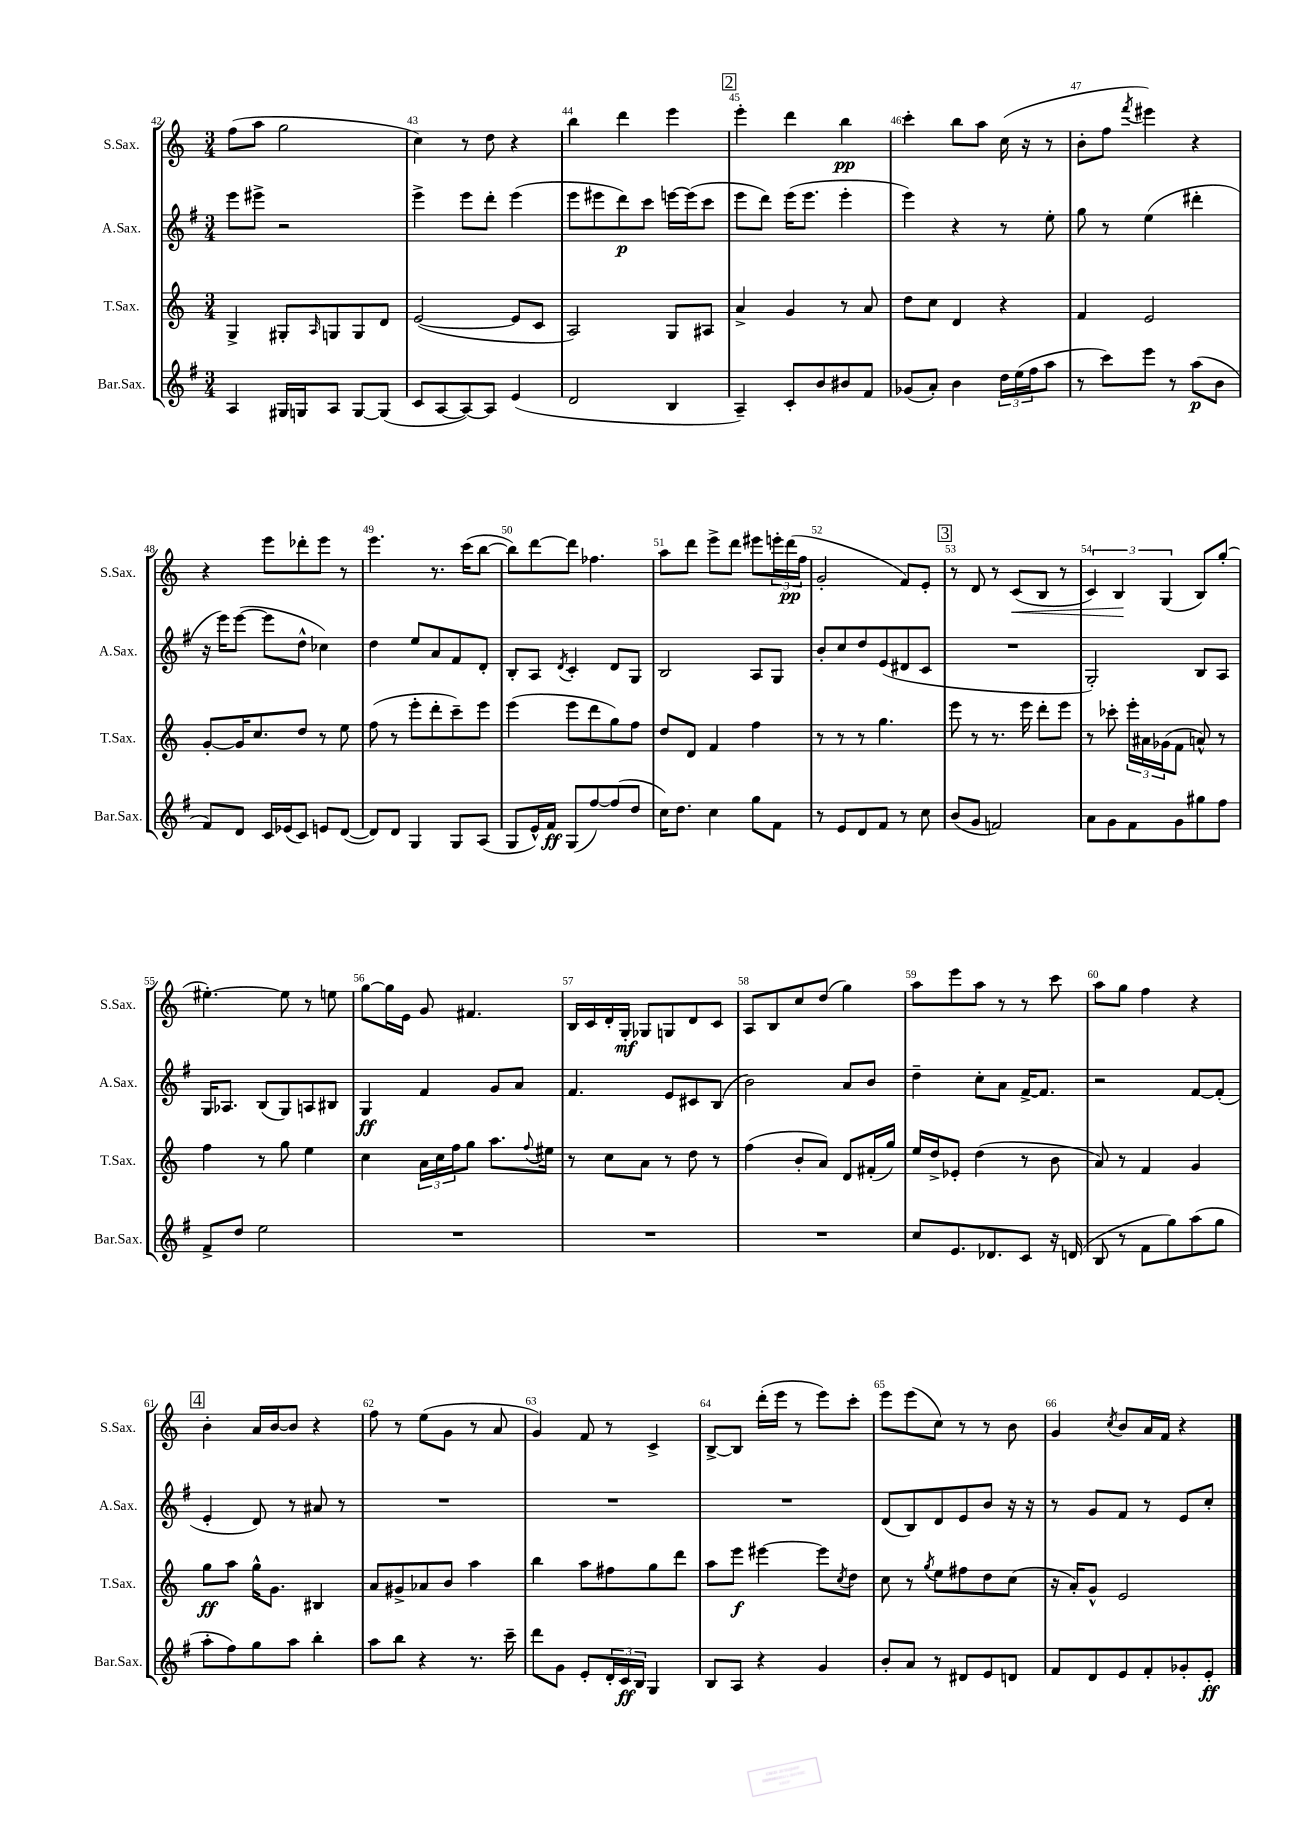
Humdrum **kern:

**kern	**dynam	**kern	**dynam	**kern	**dynam	**kern	**dynam
*part4	*part4	*part3	*part3	*part2	*part2	*part1	*part1
*staff4	*staff4	*staff3	*staff3	*staff2	*staff2	*staff1	*staff1
*I"Bar.Sax.	*	*I"T.Sax.	*	*I"A.Sax.	*	*I"S.Sax.	*
*I'Bar.Sax.	*	*I'T.Sax.	*	*I'A.Sax.	*	*I'S.Sax.	*
*clefG2	*	*clefG2	*	*clefG2	*	*clefG2	*
*k[f#]	*	*k[]	*	*k[f#]	*	*k[]	*
*M3/4	*	*M3/4	*	*M3/4	*	*M3/4	*
=42	=42	=42	=42	=42	=42	=42	=42
4A/	.	4G^/	.	8eee\L	.	(8ff\L	.
.	.	.	.	8eee#X^\J	.	8aa\J	.
16G#X/LL	.	8G#X'/L	.	2r	.	2gg\	.
16Gn/J	.	.	.	.	.	.	.
.	.	16qqA/	.	.	.	.	.
8A/J	.	8Gn/	.	.	.	.	.
[8G/L	.	8G/	.	.	.	.	.
(8G/J]	.	8d/J	.	.	.	.	.
=43	=43	=43	=43	=43	=43	=43	=43
8c/L	.	([2e/	.	4eee^\	.	4cc\)	.
[8A/	.	.	.	.	.	.	.
8A/_)	.	.	.	8eee\L	.	8r	.
8A/J]	.	.	.	8ddd'\J	.	8dd\	.
(4e/	.	8e/L]	.	(4eee\	.	4r	.
.	.	8c/J	.	.	.	.	.
=44	=44	=44	=44	=44	=44	=44	=44
2d/	.	2A/)	.	8eee\L	.	4bb\	.
.	.	.	.	8eee#X\	.	.	.
.	.	.	.	8ddd\)	p	4ddd\	.
.	.	.	.	8ccc\J	.	.	.
4B/	.	8G/L	.	[16eeen\LL	.	4eee\	.
.	.	.	.	(16eee\J]	.	.	.
.	.	8A#X/J	.	8ccc\J	.	.	.
!!LO:REH:place=s1:t=2
=45	=45	=45	=45	=45	=45	=45	=45
4A~/)	.	4a^/	.	8eee\L	.	4eee'\	.
.	.	.	.	8ddd\J)	.	.	.
8c'/L	.	4g/	.	(16eee\KL	.	4ddd\	.
.	.	.	.	8.eee\J	.	.	.
8b/	.	.	.	.	.	.	.
8b#X/	.	8r	.	4eee'\	.	4bb\	pp
8f#/J	.	8a/	.	.	.	.	.
=46	=46	=46	=46	=46	=46	=46	=46
(8g-X/L	.	8dd\L	.	4eee\)	.	4ccc'\	.
8a'/J)	.	8cc\J	.	.	.	.	.
4b\	.	4d/	.	4r	.	8bb\L	.
.	.	.	.	.	.	8aa\J	.
24dd\LL	.	4r	.	8r	.	(16cc\	.
(24ee\	.	.	.	.	.	.	.
.	.	.	.	.	.	16r	.
24ff#\J	.	.	.	.	.	.	.
8aa\J	.	.	.	8ee'\	.	8r	.
=47	=47	=47	=47	=47	=47	=47	=47
8r	.	4f/	.	8gg\	.	8b'\L	.
8ccc\L)	.	.	.	8r	.	8ff\J	.
.	.	.	.	.	.	8qfff/	.
8eee\J	.	2e/	.	(4ee\	.	4eee#X\)	.
8r	.	.	.	.	.	.	.
(8aa\L	p	.	.	4ddd#X'\	.	4r	.
8b\J	.	.	.	.	.	.	.
!!LO:LB:g=z
=48	=48	=48	=48	=48	=48	=48	=48
8f#/L)	.	[8g'/L	.	16r	.	4r	.
.	.	.	.	16eee\KL)	.	.	.
8d/J	.	16g/K]	.	([8eee\J	.	.	.
.	.	8.cc/	.	.	.	.	.
16c/LL	.	.	.	8eee\L]	.	8eee\L	.
(16e-X/J	.	.	.	.	.	.	.
8c/J)	.	8dd/J	.	8dd^^\J	.	8ddd-X'\	.
8en/L	.	8r	.	4cc-X\)	.	8eee\J	.
([8d/J	.	8ee\	.	.	.	8r	.
=49	=49	=49	=49	=49	=49	=49	=49
8d/L])	.	(8ff\	.	4dd\	.	4.eee\	.
8d/J	.	8r	.	.	.	.	.
4G/	.	8eee'\L	.	8ee/L	.	.	.
.	.	8ddd'\	.	8a/	.	8.r	.
8G/L	.	8ccc~\)	.	8f#/	.	.	.
.	.	.	.	.	.	(16ccc\KL	.
(8A/J	.	8eee\J	.	8d'/J	.	[8bb\J	.
=50	=50	=50	=50	=50	=50	=50	=50
8G/L	.	(4eee\	.	8B'/L	.	8bb\L])	.
16e^^/L)	.	.	.	8A/J	.	[8ddd\	.
16f#/JJ	ff	.	.	.	.	.	.
.	.	.	.	8qd/	.	.	.
(8G/L	.	8eee\L	.	4c'/	.	8ddd\J]	.
[8ff#/)	.	8ddd\	.	.	.	4.ff-X\	.
(8ff#/]	.	8gg\)	.	8d/L	.	.	.
8dd/J	.	8ff\J	.	8G/J	.	.	.
=51	=51	=51	=51	=51	=51	=51	=51
16cc\KL)	.	8dd/L	.	2B/	.	8aa\L	.
8.dd\J	.	.	.	.	.	.	.
.	.	8d/J	.	.	.	8ddd\J	.
4cc\	.	4f/	.	.	.	8eee^\L	.
.	.	.	.	.	.	8ddd\J	.
8gg\L	.	4ff\	.	8A/L	.	8eee#X\L	.
8f#\J	.	.	.	8G/J	.	24eeen'\L	.
.	.	.	.	.	.	(24ddd\	pp
.	.	.	.	.	.	24ff\JJ	.
=52	=52	=52	=52	=52	=52	=52	=52
8r	.	8r	.	8b'/L	.	2g'/	.
8e/L	.	8r	.	8cc/	.	.	.
8d/	.	8r	.	8dd/	.	.	.
8f#/J	.	4.gg\	.	(8e/	.	.	.
8r	.	.	.	8d#X/	.	8f/L)	.
8cc\	.	.	.	8c/J	.	8e'/J	.
!!LO:REH:place=s1:t=3
=53	=53	=53	=53	=53	=53	=53	=53
(8b/L	.	8eee\	.	2.r	.	8r	.
8g/J	.	8r	.	.	.	8d/	.
2fn/)	.	8.r	.	.	.	8r	.
!	!	!	!	!	!	!	!LO:HP:b
.	.	.	.	.	.	(8c/L	<
.	.	16eee\	.	.	.	.	.
.	.	8ddd'\L	.	.	.	8B/J	.
.	.	8eee\J	.	.	.	8r	.
=54	=54	=54	=54	=54	=54	=54	=54
8a\L	.	8r	.	2G'/)	.	6c/)	.
8g\	.	8ccc-X'\	.	.	.	.	.
.	.	.	.	.	.	6B/	.
8f#\	.	24eee'\LL	.	.	.	.	.
.	.	24a#X\	.	.	.	.	.
.	.	(24g-X\J	.	.	.	(6G/	[
8g\	.	8f\J	.	.	.	.	.
8gg#X\	.	8an^^/)	.	8B/L	.	8B/L)	.
8ff#\J	.	8r	.	8A/J	.	(8gg'/J	.
!!LO:LB:g=z
=55	=55	=55	=55	=55	=55	=55	=55
8f#^/L	.	4ff\	.	16G/KL	.	[4.ee#X'\)	.
.	.	.	.	8.A-X/J	.	.	.
8dd/J	.	.	.	.	.	.	.
2ee\	.	8r	.	(8B/L	.	.	.
.	.	8gg\	.	8G/)	.	8ee#\]	.
.	.	4ee\	.	8An/	.	8r	.
.	.	.	.	8B#X/J	.	8een\	.
=56	=56	=56	=56	=56	=56	=56	=56
2.r	.	4cc\	.	4G/	ff	[8gg\L	.
.	.	.	.	.	.	16gg\L]	.
.	.	.	.	.	.	16e\JJ	.
.	.	24a\LL	.	4f#/	.	8g/	.
.	.	24cc\	.	.	.	.	.
.	.	24ff\J	.	.	.	.	.
.	.	8gg\J	.	.	.	4.f#X/	.
.	.	8.aa\L	.	8g/L	.	.	.
.	.	.	.	8a/J	.	.	.
.	.	8qqff/	.	.	.	.	.
.	.	16ee#X\Jk	.	.	.	.	.
=57	=57	=57	=57	=57	=57	=57	=57
2.r	.	8r	.	4.f#/	.	16B/LL	.
.	.	.	.	.	.	16c/	.
.	.	8cc\L	.	.	.	16d'/	.
.	.	.	.	.	.	16G'/JJ	mf
.	.	8a\J	.	.	.	8G-X/L	.
.	.	8r	.	8e/L	.	8Gn/	.
.	.	8dd\	.	8c#X/	.	8d/	.
.	.	8r	.	(8B/J	.	8c/J	.
=58	=58	=58	=58	=58	=58	=58	=58
2.r	.	(4ff\	.	2b\)	.	8A/L	.
.	.	.	.	.	.	8B/	.
.	.	8b'/L	.	.	.	8cc/	.
.	.	8a/J)	.	.	.	(8dd/J	.
.	.	8d/L	.	8a/L	.	4gg\)	.
.	.	(16f#X'/L	.	8b/J	.	.	.
.	.	16gg/JJ)	.	.	.	.	.
=59	=59	=59	=59	=59	=59	=59	=59
8cc/L	.	16ee/LL	.	4dd~\	.	8aa\L	.
.	.	16dd^/J	.	.	.	.	.
8.e/	.	8e-X'/J	.	.	.	8eee\	.
.	.	(4dd\	.	8cc'\L	.	8aa\J	.
8.d-X/	.	.	.	.	.	.	.
.	.	.	.	8a\J	.	8r	.
8c/J	.	8r	.	[16f#^/KL	.	8r	.
.	.	.	.	8.f#/J]	.	.	.
16r	.	8b\	.	.	.	8ccc\	.
(16dn/	.	.	.	.	.	.	.
=60	=60	=60	=60	=60	=60	=60	=60
8B/	.	8a/)	.	2r	.	8aa\L	.
8r	.	8r	.	.	.	8gg\J	.
8f#\L	.	4f/	.	.	.	4ff\	.
8gg\)	.	.	.	.	.	.	.
(8aa\	.	4g/	.	[8f#/L	.	4r	.
8gg\J	.	.	.	(8f#'/J]	.	.	.
!!LO:LB:g=z
!!LO:REH:place=s1:t=4
=61	=61	=61	=61	=61	=61	=61	=61
8aa'\L	.	8gg\L	ff	4e'/	.	4b'\	.
8ff#\)	.	8aa\J	.	.	.	.	.
8gg\	.	16gg^^\KL	.	8d/)	.	16a/LL	.
.	.	8.g\J	.	.	.	[16b/J	.
8aa\J	.	.	.	8r	.	8b/J]	.
4bb'\	.	4B#X/	.	8a#X/	.	4r	.
.	.	.	.	8r	.	.	.
=62	=62	=62	=62	=62	=62	=62	=62
8aa\L	.	8a/L	.	2.r	.	8ff\	.
8bb\J	.	8g#X^/	.	.	.	8r	.
4r	.	8a-X/	.	.	.	(8ee\L	.
.	.	8b/J	.	.	.	8g\J	.
8.r	.	4aa\	.	.	.	8r	.
.	.	.	.	.	.	8a/	.
16ccc~\	.	.	.	.	.	.	.
=63	=63	=63	=63	=63	=63	=63	=63
8ddd\L	.	4bb\	.	2.r	.	4g/)	.
8g\J	.	.	.	.	.	.	.
8e'/L	.	8aa\L	.	.	.	8f/	.
24d'/L	.	8ff#X\	.	.	.	8r	.
24c/	ff	.	.	.	.	.	.
24B/JJ	.	.	.	.	.	.	.
4G/	.	8gg\	.	.	.	4c^/	.
.	.	8ddd\J	.	.	.	.	.
=64	=64	=64	=64	=64	=64	=64	=64
8B/L	.	8aa\L	.	2.r	.	[8B^/L	.
8A/J	.	8eee\J	f	.	.	8B/J]	.
4r	.	[4eee#X\	.	.	.	(16ddd'\LL	.
.	.	.	.	.	.	16eee\JJ	.
.	.	.	.	.	.	8r	.
4g/	.	8eee#\L]	.	.	.	8eee\L)	.
.	.	8qcc/	.	.	.	.	.
.	.	8dd\J	.	.	.	8ccc'\J	.
=65	=65	=65	=65	=65	=65	=65	=65
8b'/L	.	8cc\	.	(8d/L	.	8eee\L	.
8a/J	.	8r	.	8B/)	.	(8eee\	.
.	.	8qgg/	.	.	.	.	.
8r	.	8ee\L	.	8d/	.	8cc\J)	.
8d#X/L	.	8ff#X\	.	8e/	.	8r	.
8e/	.	8dd\	.	8b/J	.	8r	.
8dn/J	.	(8cc\J	.	16r	.	8b\	.
.	.	.	.	16r	.	.	.
=66	=66	=66	=66	=66	=66	=66	=66
8f#/L	.	16r	.	8r	.	4g/	.
.	.	16a'/KL)	.	.	.	.	.
8d/	.	8g^^/J	.	8g/L	.	.	.
.	.	.	.	.	.	8qcc/	.
8e/	.	2e/	.	8f#/J	.	8b/L	.
8f#'/	.	.	.	8r	.	16a/L	.
.	.	.	.	.	.	16f/JJ	.
8g-X'/	.	.	.	8e/L	.	4r	.
8e'/J	ff	.	.	8cc'/J	.	.	.
==	==	==	==	==	==	==	==
*-	*-	*-	*-	*-	*-	*-	*-
